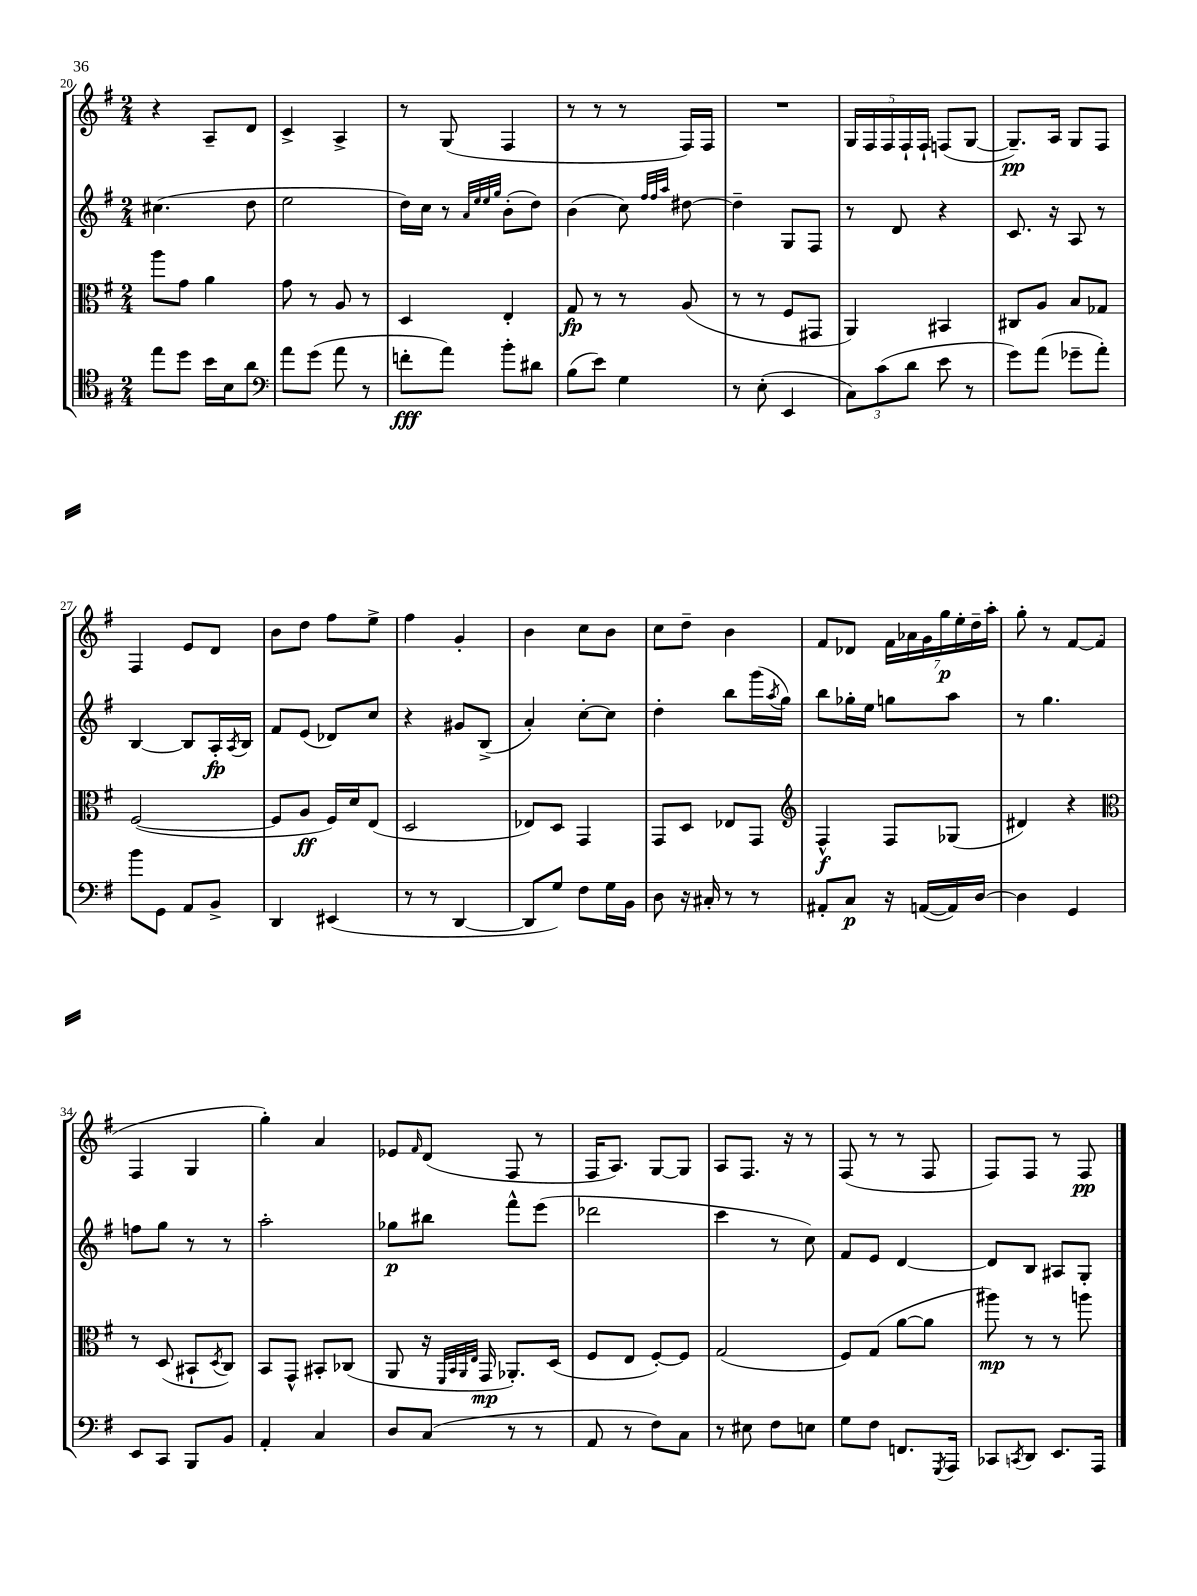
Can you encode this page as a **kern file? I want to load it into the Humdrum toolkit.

**kern	**dynam	**kern	**dynam	**kern	**dynam	**kern	**dynam
*part4	*part4	*part3	*part3	*part2	*part2	*part1	*part1
*staff4	*staff4	*staff3	*staff3	*staff2	*staff2	*staff1	*staff1
*clefC4	*	*clefC3	*	*clefG2	*	*clefG2	*
*k[f#]	*	*k[f#]	*	*k[f#]	*	*k[f#]	*
*M2/4	*	*M2/4	*	*M2/4	*	*M2/4	*
=20	=20	=20	=20	=20	=20	=20	=20
8ee\L	.	8aa\L	.	(4.cc#X\	.	4r	.
8dd\J	.	8g\J	.	.	.	.	.
16b\LL	.	4a\	.	.	.	8A~/L	.
16B\J	.	.	.	.	.	.	.
8a\J	.	.	.	8dd\	.	8d/J	.
=21	=21	=21	=21	=21	=21	=21	=21
*clefF4	*	*	*	*	*	*	*
8a\L	.	8g\	.	2ee\	.	4c^/	.
(8g\J	.	8r	.	.	.	.	.
8a\	.	8A/	.	.	.	4A^/	.
8r	.	8r	.	.	.	.	.
=22	=22	=22	=22	=22	=22	=22	=22
8fn'\L	fff	4D/	.	16dd\LL)	.	8r	.
.	.	.	.	16cc\JJ	.	.	.
8a\J)	.	.	.	8r	.	(8G/	.
.	.	.	.	32qqa/LLL	.	.	.
.	.	.	.	32qqee/	.	.	.
.	.	.	.	32qqee/	.	.	.
.	.	.	.	32qqgg/JJJ	.	.	.
8b'\L	.	4E'/	.	(8b'\L	.	4F#/	.
8d#X\J	.	.	.	8dd\J)	.	.	.
=23	=23	=23	=23	=23	=23	=23	=23
(8B\L	.	8G/	fp	(4b\	.	8r	.
8e\J)	.	8r	.	.	.	8r	.
4G\	.	8r	.	8cc\)	.	8r	.
.	.	.	.	32qqff#/LLL	.	.	.
.	.	.	.	32qqff#/	.	.	.
.	.	.	.	32qqaa/JJJ	.	.	.
.	.	(8A/	.	[8dd#X\	.	16F#/LL)	.
.	.	.	.	.	.	16F#/JJ	.
=24	=24	=24	=24	=24	=24	=24	=24
8r	.	8r	.	4dd#~\]	.	2r	.
(8E'\	.	8r	.	.	.	.	.
4EE/	.	8F#/L	.	8G/L	.	.	.
.	.	8GG#X/J	.	8F#/J	.	.	.
=25	=25	=25	=25	=25	=25	=25	=25
12C\L)	.	4AA/)	.	8r	.	20G/LL	.
.	.	.	.	.	.	20F#/	.
(12c\	.	.	.	.	.	.	.
.	.	.	.	.	.	20F#/	.
.	.	.	.	8d/	.	.	.
.	.	.	.	.	.	20F#`/	.
12d\J	.	.	.	.	.	.	.
.	.	.	.	.	.	20F#`/JJ	.
8e\	.	4BB#X/	.	4r	.	(8Fn/L	.
8r	.	.	.	.	.	[8G/J	.
=26	=26	=26	=26	=26	=26	=26	=26
8g\L)	.	8C#X/L	.	8.c/	.	8.G~/L])	pp
(8a\J	.	8A/J	.	.	.	.	.
.	.	.	.	16r	.	16A/Jk	.
8g-X~\L	.	8B/L	.	8A/	.	8G/L	.
8a'\J)	.	8G-X/J	.	8r	.	8F#/J	.
!!LO:LB:g=z
=27	=27	=27	=27	=27	=27	=27	=27
8b\L	.	([2F#/	.	[4B/	.	4F#/	.
8GG\J	.	.	.	.	.	.	.
8AA/L	.	.	.	8B/L]	.	8e/L	.
8BB^/J	.	.	.	16A'/L	fp	8d/J	.
.	.	.	.	8qA/	.	.	.
.	.	.	.	16B/JJ	.	.	.
=28	=28	=28	=28	=28	=28	=28	=28
4DD/	.	8F#/L]	.	8f#/L	.	8b\L	.
.	.	8A/J	ff	(8e/J	.	8dd\J	.
(4EE#X/	.	16F#/LL)	.	8d-X/L)	.	8ff#\L	.
.	.	16d/J	.	.	.	.	.
.	.	(8E/J	.	8cc/J	.	8ee^\J	.
=29	=29	=29	=29	=29	=29	=29	=29
8r	.	2D/	.	4r	.	4ff#\	.
8r	.	.	.	.	.	.	.
[4DD/	.	.	.	8g#X/L	.	4g'/	.
.	.	.	.	(8B^/J	.	.	.
=30	=30	=30	=30	=30	=30	=30	=30
8DD/L]	.	8E-X/L)	.	4a'/)	.	4b\	.
8G/J)	.	8D/J	.	.	.	.	.
8F#\L	.	4GG/	.	[8cc'\L	.	8cc\L	.
16G\L	.	.	.	8cc\J]	.	8b\J	.
16BB\JJ	.	.	.	.	.	.	.
=31	=31	=31	=31	=31	=31	=31	=31
8D\	.	8GG/L	.	4dd'\	.	8cc\L	.
16r	.	8D/J	.	.	.	8dd~\J	.
16C#X'/	.	.	.	.	.	.	.
8r	.	8E-X/L	.	8bb\L	.	4b\	.
8r	.	8GG/J	.	(16ggg\L	.	.	.
.	.	.	.	8qaa/	.	.	.
.	.	.	.	16gg\JJ)	.	.	.
=32	=32	=32	=32	=32	=32	=32	=32
*	*	*clefG2	*	*	*	*	*
8AA#X'/L	.	4F#^^/	f	8bb\L	.	8f#/L	.
8C/J	p	.	.	16gg-X'\L	.	8d-X/J	.
.	.	.	.	16ee\JJ	.	.	.
16r	.	8F#/L	.	8ggn\L	.	28f#\LL	.
.	.	.	.	.	.	28a-X\	.
([16AAn/LL	.	.	.	.	.	.	.
.	.	.	.	.	.	28g\	.
.	.	.	.	.	.	28gg\	p
16AA/])	.	(8G-X/J	.	8aa\J	.	.	.
.	.	.	.	.	.	28ee'\	.
.	.	.	.	.	.	28dd~\	.
[16D/JJ	.	.	.	.	.	.	.
.	.	.	.	.	.	28aa'\JJ	.
=33	=33	=33	=33	=33	=33	=33	=33
4D\]	.	4d#X/)	.	8r	.	8gg'\	.
.	.	.	.	4.gg\	.	8r	.
4GG/	.	4r	.	.	.	[8f#/L	.
.	.	.	.	.	.	(8f#/J]	.
!!LO:LB:g=z
=34	=34	=34	=34	=34	=34	=34	=34
*	*	*clefC3	*	*	*	*	*
8EE/L	.	8r	.	8ffn\L	.	4F#/	.
8CC/J	.	(8D/	.	8gg\J	.	.	.
8BBB/L	.	8BB#X`/L	.	8r	.	4G/	.
.	.	8qD/	.	.	.	.	.
8BB/J	.	8C/J)	.	8r	.	.	.
=35	=35	=35	=35	=35	=35	=35	=35
4AA'/	.	8BB/L	.	2aa'\	.	4gg'\)	.
.	.	8GG^^/J	.	.	.	.	.
4C/	.	8BB#X'/L	.	.	.	4a/	.
.	.	(8C-X/J	.	.	.	.	.
=36	=36	=36	=36	=36	=36	=36	=36
8D/L	.	8AA/	.	8gg-X\L	p	8e-X/L	.
.	.	.	.	.	.	16qqf#/	.
(8C/J	.	16r	.	8bb#X\J	.	(8d/J	.
.	.	32qqFF#/LLL	.	.	.	.	.
.	.	32qqBB/	.	.	.	.	.
.	.	32qqAA/	.	.	.	.	.
.	.	32qqE/JJJ	.	.	.	.	.
.	.	16GG/	mp	.	.	.	.
8r	.	8.AA-X'/L)	.	8fff#^^\L	.	8F#/	.
8r	.	.	.	(8eee\J	.	8r	.
.	.	(16D/Jk	.	.	.	.	.
=37	=37	=37	=37	=37	=37	=37	=37
8AA/	.	8F#/L	.	2ddd-X\	.	16F#/KL	.
.	.	.	.	.	.	8.A/J)	.
8r	.	8E/J	.	.	.	.	.
8F#\L)	.	[8F#'/L)	.	.	.	[8G/L	.
8C\J	.	8F#/J]	.	.	.	8G/J]	.
=38	=38	=38	=38	=38	=38	=38	=38
8r	.	(2G/	.	4ccc\	.	8A/L	.
8E#X\	.	.	.	.	.	8.F#/J	.
8F#\L	.	.	.	8r	.	.	.
.	.	.	.	.	.	16r	.
8En\J	.	.	.	8cc\)	.	8r	.
=39	=39	=39	=39	=39	=39	=39	=39
8G\L	.	8F#/L)	.	8f#/L	.	(8F#/	.
8F#\J	.	(8G/J	.	8e/J	.	8r	.
8.FFn/L	.	[8a\L	.	[4d/	.	8r	.
.	.	8a\J]	.	.	.	8F#/	.
8qGGG/	.	.	.	.	.	.	.
16AAA/Jk	.	.	.	.	.	.	.
=40	=40	=40	=40	=40	=40	=40	=40
8CC-X/L	.	8aa#X\)	mp	8d/L]	.	8F#/L)	.
8qCCn/	.	.	.	.	.	.	.
8DD/J	.	8r	.	8B/J	.	8F#/J	.
8.EE/L	.	8r	.	8A#X/L	.	8r	.
.	.	8aan\	.	8G'/J	.	8F#/	pp
16AAA/Jk	.	.	.	.	.	.	.
==	==	==	==	==	==	==	==
*-	*-	*-	*-	*-	*-	*-	*-
